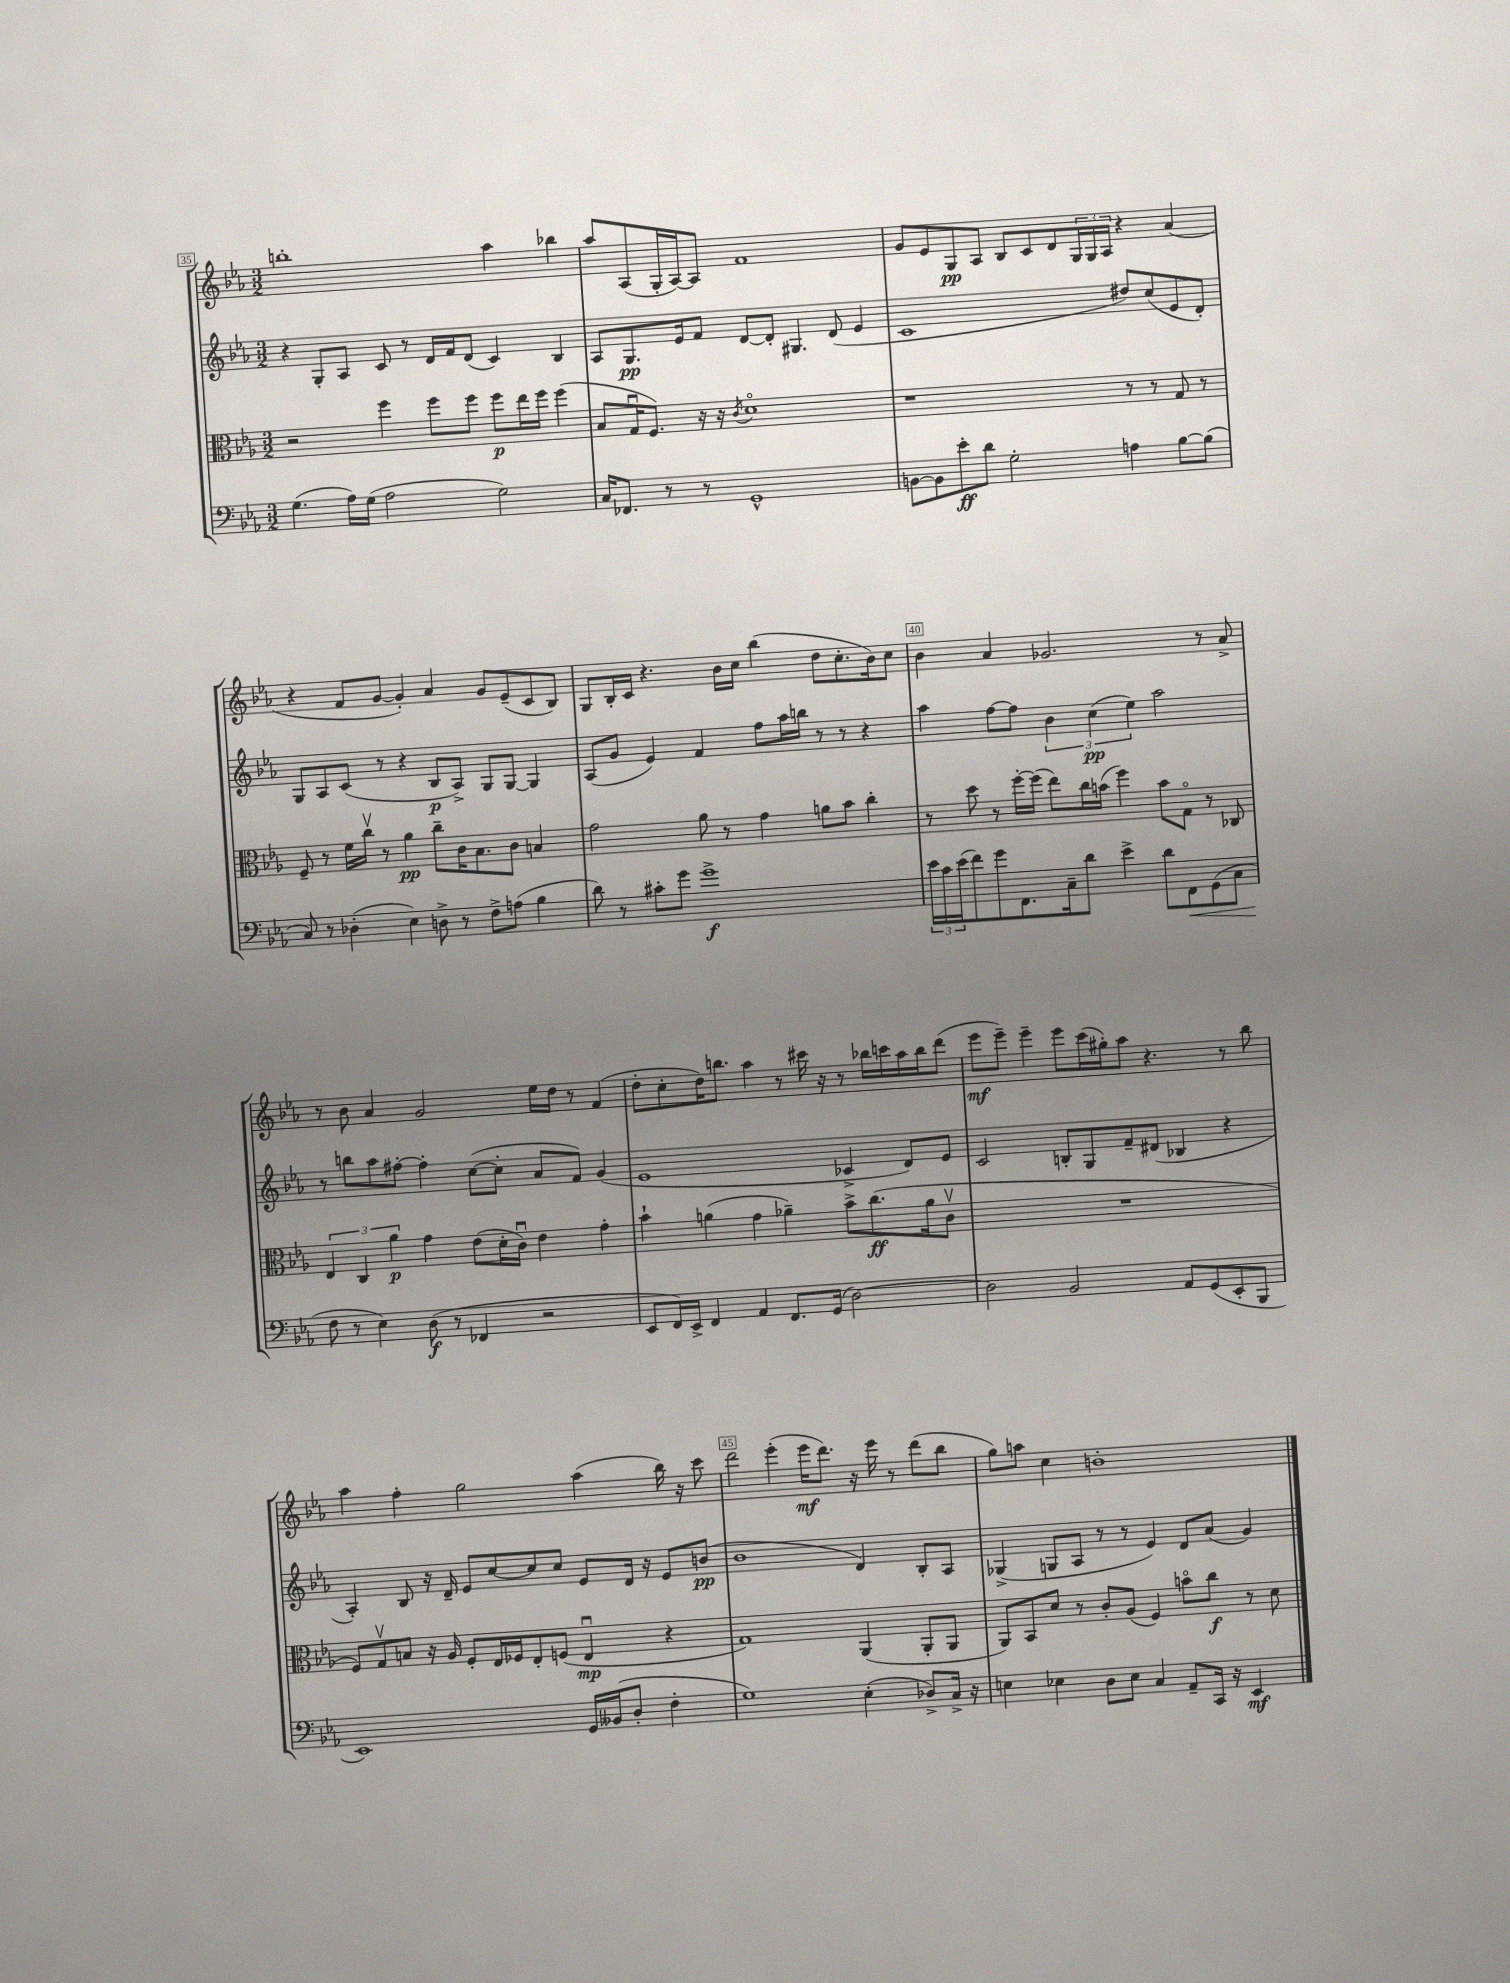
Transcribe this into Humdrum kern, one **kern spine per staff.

**kern	**kern	**kern	**kern
*staff4	*staff3	*staff2	*staff1
*clefF4	*clefC3	*clefG2	*clefG2
*k[b-e-a-]	*k[b-e-a-]	*k[b-e-a-]	*k[b-e-a-]
*M3/2	*M3/2	*M3/2	*M3/2
(4.G	2r	4r	1bb'
.	.	8G'	.
16A-)	.	8A-	.
(16G	.	.	.
2A-	4ff	8c	.
.	.	8r	.
.	8ff	16d	.
.	.	16f	.
.	8ff	(8d	.
2G)	8ff	4c)	4aa-
.	16ee-	.	.
.	16ff	.	.
.	(4ff	4B-	4bb-
=	=	=	=
16C	8B-	8A-	8aa-
8.FF-	.	.	.
.	16Gu	8.G	(8A-
.	8.F)	.	.
8r	.	.	16G'
.	.	16e-	[16A-)
8r	16r	8f	8A-]
.	16r	.	.
.	8qc	.	.
1GG^^	1do	[8d	1f
.	.	8d']	.
.	.	4.G#	.
.	.	(8d	.
.	.	4e-	.
=	=	=	=
[8BB	1r	1c	8g
8BB]	.	.	8e-
8e-'	.	.	8G
8d	.	.	8A-
2G'	.	.	8B-
.	.	.	8c
.	.	.	8d
.	.	.	24G
.	.	.	24G
.	.	.	24A-
4A	8r	8dd#)	4r
.	8r	(8cc	.
[8B-	8G	8e-	(4a-
(8B-]	8r	8d')	.
=	=	=	=
8C)	8F~	8G	4r
8r	8r	8A-	.
(4D-'	16f	(8c	8f
.	16ccv	.	.
.	8r	8r	[8g
4E-)	4a-	4r	4g'])
8D^	8cc~	8B-	4a-
8r	16c	8A-^)	.
.	8.B-	.	.
8F^	.	8G	8g
(8A	8c	[8G	(8e-~
4B-	4B	4G]	8c
.	.	.	8B-)
=	=	=	=
8d)	2g	(8A-	8G
8r	.	8g	16B-'
.	.	.	16c
8c#'	.	4e-)	4.r
8g	.	.	.
1g^	8a-	4f	.
.	8r	.	16b-
.	.	.	16cc
.	4g	8ff	(4bb-
.	.	16aa-	.
.	.	16bb	.
.	8a	8r	8dd
.	8b-	8r	8.cc'
.	4cc'	4r	.
.	.	.	16b-)
.	.	.	8cc
=	=	=	=
24e-	8r	4aa-	4b-
24c	.	.	.
(24e-	.	.	.
8f)	8dd	.	.
8g	8r	[8ff	4a-
8.FF	[16ff'	8ff]	.
.	(16ff]	.	.
.	8ee-)	6b-	2.g-
16C~	.	.	.
8d	16cc	.	.
.	.	(6cc	.
.	(16b	.	.
4e-^	4ff)	.	.
.	.	6ee-)	.
8d	8b	2aa-	.
8FF	8Go	.	.
(8GG	8r	.	8r
8C	8C-	.	8a-^
=	=	=	=
8F	6E-	8r	8r
8r	.	8bb	8b-
.	6C	.	.
4E-)	.	8aa-	4a-
.	6a-	.	.
.	.	[8ff#'	.
(8D	4g	4ff#']	2g
8r	.	.	.
4FF-	(8e-	([8cc	.
.	16d'	8cc']	.
.	16cu)	.	.
2r	4e-	8a-	16ee-
.	.	.	16dd
.	.	8f)	8r
.	4g'	(4g	(4f
=	=	=	=
8EE-	4b-`	1e-	8dd'
16FF)	.	.	8cc'
16EE-^	.	.	.
4FF	(4a	.	16dd)
.	.	.	8.bb
4AA-	4g	.	4aa-
8.FF	4a-~)	.	8r
.	.	.	16ccc#
(16GG	.	.	16r
[2D)	8b-^	4c-^	8r
.	(8.cc	.	16bb-
.	.	.	16ccc
.	.	8d)	16aa-
.	16a-	.	16bb-
.	8cv	8e-	(8ddd
=	=	=	=
2D]	1.r	2c	8eee-
.	.	.	8eee-~)
.	.	.	4eee-~
2BB-	.	8B'	8eee-
.	.	8G	(16ccc
.	.	.	16gg#')
.	.	8f~	8aa-
.	.	(8d#	4.r
8AA-	.	4B-	.
(8GG	.	.	.
8EE-'	.	4r	8r
8BBB-	.	.	8bb-
=	=	=	=
1EE-)	8F)	4A-')	4aa-
.	8Gv	.	.
.	8B	8B-	4ff'
.	16r	16r	.
.	16A-	16d~	.
.	8F'	8e-	2gg
.	16E-	[8cc	.
.	16F-	.	.
.	8E-'	8cc]	.
.	(8F	8cc	.
16GG	4E-u	8e-	(4aa-
(16BB--	.	.	.
8D'	.	16d	.
.	.	16r	.
4F'	4r	8e-	16bb-)
.	.	.	16r
.	.	(8b	8ccc
=	=	=	=
1G)	1G)	1b-	2ddd
.	.	.	(4eee-'
.	.	.	16eee-
.	.	.	8.ddd)
(4E-'	(4AA-	4d)	16r
.	.	.	16eee-
.	.	.	8r
8D-^)	8AA-'	8B-'	(8ddd
16C^	8AA-	8A-	8bb-
16r	.	.	.
=	=	=	=
4E	8AA-)	(4G-^	8gg)
.	8BB-	.	8aa
4E-	8d	8G	4cc
.	8r	8A-	.
8D	8c'	8r	1b'
8E-	(8A-	8r	.
4C	4F)	4e-)	.
8AA-~	8bo	8d	.
16CC	8cc	(8a-	.
16r	.	.	.
4EE-	8r	4g)	.
.	8d	.	.
==	==	==	==
*-	*-	*-	*-
